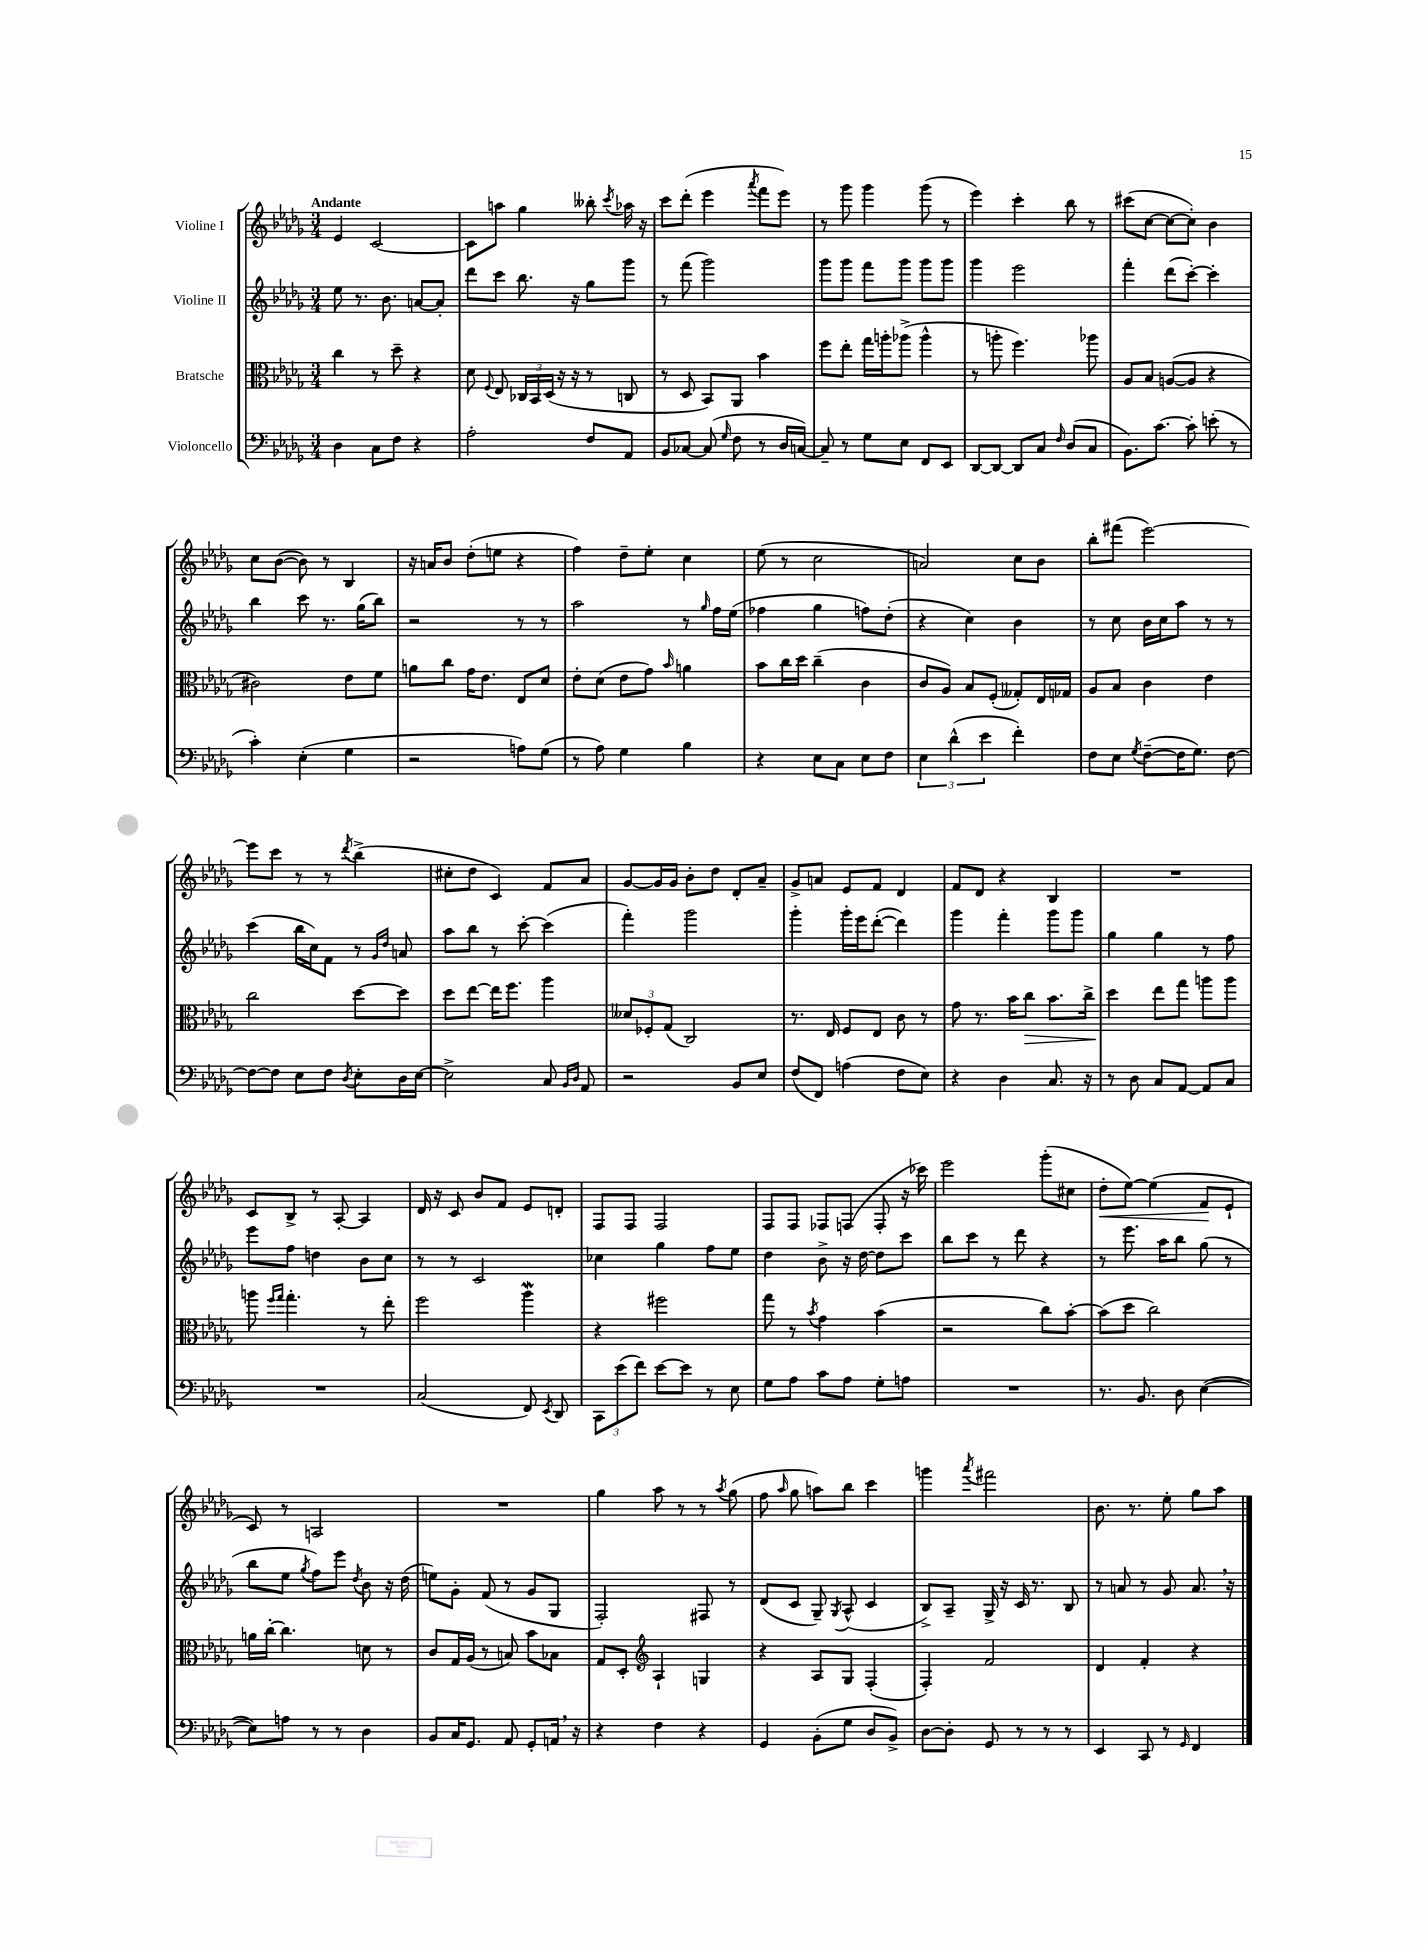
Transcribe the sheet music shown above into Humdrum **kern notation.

**kern	**kern	**dynam	**kern	**kern	**dynam
*part4	*part3	*part3	*part2	*part1	*part1
*staff4	*staff3	*staff3	*staff2	*staff1	*staff1
*I"Violoncello	*I"Bratsche	*	*I"Violine II	*I"Violine I	*
*clefF4	*clefC3	*	*clefG2	*clefG2	*
*k[b-e-a-d-g-]	*k[b-e-a-d-g-]	*	*k[b-e-a-d-g-]	*k[b-e-a-d-g-]	*
*M3/4	*M3/4	*	*M3/4	*M3/4	*
=1	=1	=1	=1	=1	=1
!	!	!	!	!LO:TX:a:B:t=Andante	!
4D-\	4cc\	.	8ee-\	4e-/	.
.	.	.	8.r	.	.
8C\L	8r	.	.	[2c/	.
.	.	.	8.b-\	.	.
8F\J	8dd-~\	.	.	.	.
4r	4r	.	[8an/L	.	.
.	.	.	8a'/J]	.	.
=2	=2	=2	=2	=2	=2
2A-'\	8d-\	.	8ddd-\L	8c\L]	.
.	8qqF/	.	.	.	.
.	8E-/	.	8ccc\J	8aan\J	.
.	24C-X/LL	.	8.bb-\	4gg-\	.
.	24BB-/	.	.	.	.
.	(24D-/JJ	.	.	.	.
.	16r	.	.	.	.
.	16r	.	16r	.	.
8F/L	8r	.	8gg-\L	8bb--X'\	.
.	.	.	.	8qccc/	.
8AA-/J	8Cn/	.	8ggg-\J	16aa-X\	.
.	.	.	.	16r	.
=3	=3	=3	=3	=3	=3
8BB-/L	8r	.	8r	8ccc\L	.
[8C-X/J	8D-/	.	(8fff\	(8ddd-'\J	.
(8C-/]	8BB-/L)	.	2ggg-\)	4eee-\	.
16qqG-/	.	.	.	.	.
8F\	8AA-/J	.	.	.	.
.	.	.	.	8qaaa-/	.
8r	4b-\	.	.	8fff\L	.
16D-/LL	.	.	.	8eee-\J)	.
[16Cn/JJ)	.	.	.	.	.
=4	=4	=4	=4	=4	=4
8C~/]	8ff\L	.	8ggg-\L	8r	.
8r	8ee-'\J	.	8ggg-\J	8ggg-\	.
8G-\L	16gg-\LL	.	8fff\L	4ggg-\	.
.	16aan'\J	.	.	.	.
8E-\J	(8aa-X^\J	.	8ggg-\J	.	.
8FF/L	4aa-^^\	.	8ggg-\L	(8ggg-\	.
8EE-/J	.	.	8ggg-\J	8r	.
=5	=5	=5	=5	=5	=5
[8DD-/L	8r	.	4ggg-\	4eee-\)	.
8DD-/J_	8aan'\	.	.	.	.
8DD-/L]	4.ff\)	.	2eee-\	4ccc'\	.
8C/J	.	.	.	.	.
16qqF/	.	.	.	.	.
(8D-/L	.	.	.	8bb-\	.
8C/J	8aa-X\	.	.	8r	.
=6	=6	=6	=6	=6	=6
8.BB-\L)	8A-/L	.	4fff'\	(8ccc#X\L	.
.	8B-/J	.	.	[8cc\J	.
[8.c\J	.	.	.	.	.
.	([8An/L	.	(8ddd-\L	8cc\L_	.
8c'\]	8A/J]	.	[8ccc'\J)	8cc'\J])	.
(8en'\	4r	.	4ccc'\]	4b-\	.
8r	.	.	.	.	.
!!LO:LB:g=z
=7	=7	=7	=7	=7	=7
4c'\)	2c#X\)	.	4bb-\	8cc\L	.
.	.	.	.	([8b-\J	.
(4E-'\	.	.	8ccc\	8b-\])	.
.	.	.	8.r	8r	.
4G-\	8e-\L	.	.	4B-/	.
.	.	.	(16gg-\KL	.	.
.	8f\J	.	8bb-\J)	.	.
=8	=8	=8	=8	=8	=8
2r	8an\L	.	2r	16r	.
.	.	.	.	16an/KL	.
.	8cc\J	.	.	8b-/J	.
.	16g-\KL	.	.	(8dd-'\L	.
.	8.e-\J	.	.	.	.
.	.	.	.	8een\J	.
8An\L)	8E-/L	.	8r	4r	.
(8G-\J	8d-/J	.	8r	.	.
=9	=9	=9	=9	=9	=9
8r	8e-'\L	.	2aa-\	4ff\)	.
8A-\)	(8d-\J	.	.	.	.
4G-\	8e-\L	.	.	8dd-~\L	.
.	8g-\J)	.	.	8ee-'\J	.
.	16qqb-/	.	.	.	.
4B-\	4an\	.	8r	4cc\	.
.	.	.	16qqgg-/	.	.
.	.	.	16ff\LL	.	.
.	.	.	(16ee-\JJ	.	.
=10	=10	=10	=10	=10	=10
4r	8b-\L	.	4ff-X\	(8ee-\	.
.	16cc\L	.	.	8r	.
.	16dd-\JJ	.	.	.	.
8E-\L	(4cc~\	.	4gg-\	2cc\	.
8C\J	.	.	.	.	.
8E-\L	4c\	.	8ffn\L)	.	.
8F\J	.	.	(8dd-'\J	.	.
=11	=11	=11	=11	=11	=11
6E-\	8c/L	.	4r	2an/)	.
.	8A-/J)	.	.	.	.
(6d-^^\	.	.	.	.	.
.	8B-/L	.	4cc\)	.	.
6e-\	.	.	.	.	.
.	(8F'/J	.	.	.	.
4f'\)	8G--X'/L)	.	4b-\	8cc\L	.
.	16E-/L	.	.	8b-\J	.
.	16G-X/JJ	.	.	.	.
=12	=12	=12	=12	=12	=12
8F\L	8A-/L	.	8r	8bb-'\L	.
8E-\J	8B-/J	.	8cc\	(8fff#X\J	.
8qG-/	.	.	.	.	.
([8F~\L	4c\	.	16b-\LL	[2eee-\)	.
.	.	.	16cc\J	.	.
16F\K]	.	.	8aa-\J	.	.
8.G-\J)	.	.	.	.	.
.	4e-\	.	8r	.	.
[8F\	.	.	8r	.	.
!!LO:LB:g=z
=13	=13	=13	=13	=13	=13
8F\L_	2cc\	.	(4ccc\	8eee-\L]	.
8F\J]	.	.	.	8ccc\J	.
8E-\L	.	.	16bb-\LL	8r	.
.	.	.	16cc\J)	.	.
8F\J	.	.	8f\J	8r	.
8qD-/	.	.	.	8qddd-/	.
8E-'\L	[8dd-\L	.	8r	(4bb-^\	.
.	.	.	16qqg-/LL	.	.
.	.	.	16qqdd-/JJ	.	.
16D-\L	8dd-\J]	.	8an/	.	.
[16E-\JJ	.	.	.	.	.
=14	=14	=14	=14	=14	=14
2E-^\]	8dd-\L	.	8aa-\L	8cc#X'\L	.
.	[8ee-\J	.	8bb-\J	8dd-\J	.
.	16ee-\KL]	.	8r	4c/)	.
.	8.ff\J	.	.	.	.
.	.	.	[8ccc'\	.	.
8C/	4aa-\	.	(4ccc\]	8f/L	.
16qqBB-/LL	.	.	.	.	.
16qqD-/JJ	.	.	.	.	.
8AA-/	.	.	.	8a-/J	.
=15	=15	=15	=15	=15	=15
2r	12d--X/L	.	4fff'\)	[8g-/L	.
.	12F-X'/	.	.	.	.
.	.	.	.	16g-/L]	.
.	(12G-/J	.	.	.	.
.	.	.	.	16g-/JJ	.
.	2C/)	.	2ggg-\	8b-'\L	.
.	.	.	.	8dd-\J	.
8BB-/L	.	.	.	8d-'/L	.
8E-/J	.	.	.	8a-~/J	.
=16	=16	=16	=16	=16	=16
(8F/L	8.r	.	4ggg-'\	8g-^/L	.
8FF/J)	.	.	.	8an/J	.
.	16E-/	.	.	.	.
(4An\	8F/L	.	16ggg-'\LL	8e-/L	.
.	.	.	16eee-\J	.	.
.	8E-/J	.	([8ddd-'\J	8f/J	.
8F\L	8c\	.	4ddd-\])	4d-/	.
8E-\J)	8r	.	.	.	.
=17	=17	=17	=17	=17	=17
4r	8g-\	.	4ggg-\	8f/L	.
.	8.r	.	.	8d-/J	.
4D-\	.	.	4fff'\	4r	.
.	16b-\KL	.	.	.	.
!	!	!LO:HP:b	!	!	!
.	8cc\J	>	.	.	.
8.C/	8.b-\L	.	8ggg-\L	4B-/	.
.	.	.	8ggg-\J	.	.
16r	16cc^\Jk	.	.	.	.
=18	=18	=18	=18	=18	=18
8r	4dd-\	.	4gg-\	2.r	.
8D-\	.	.	.	.	.
8C/L	8ee-\L	]	4gg-\	.	.
[8AA-/J	8gg-\J	.	.	.	.
8AA-/L]	8aan\L	.	8r	.	.
8C/J	8aa\J	.	8ff\	.	.
!!LO:LB:g=z
=19	=19	=19	=19	=19	=19
2.r	8aan\	.	8eee-\L	8c/L	.
.	16qqff/LL	.	.	.	.
.	16qqgg-/JJ	.	.	.	.
.	4.gg-'\	.	8ff\J	8B-^/J	.
.	.	.	4ddn\	8r	.
.	.	.	.	[8A-'/	.
.	8r	.	8b-\L	4A-/]	.
.	8ee-'\	.	8cc\J	.	.
=20	=20	=20	=20	=20	=20
(2C/	2ff\	.	8r	16d-/	.
.	.	.	.	16r	.
.	.	.	8r	8c/	.
.	.	.	2c/	8b-/L	.
.	.	.	.	8f/J	.
8FF/)	4aa-W\	.	.	8e-/L	.
8qEE-/	.	.	.	.	.
8DD-/	.	.	.	8dn'/J	.
=21	=21	=21	=21	=21	=21
12CC\L	4r	.	4cc-X\	8F/L	.
(12e-\	.	.	.	.	.
.	.	.	.	8F/J	.
12f\J)	.	.	.	.	.
[8e-\L	2ff#X\	.	4gg-\	2F/	.
8e-\J]	.	.	.	.	.
8r	.	.	8ff\L	.	.
8E-\	.	.	8ee-\J	.	.
=22	=22	=22	=22	=22	=22
8G-\L	8gg-\	.	4dd-\	8F/L	.
8A-\J	8r	.	.	8F/J	.
.	8qb-/	.	.	.	.
8c\L	4g-\	.	8b-^\	8F-X/L	.
8A-\J	.	.	16r	(8Fn/J	.
.	.	.	[16dd-\	.	.
8G-'\L	(4b-\	.	8dd-\L]	8F'/	.
8An\J	.	.	8ccc\J	16r	.
.	.	.	.	16ccc-X\)	.
=23	=23	=23	=23	=23	=23
2.r	2r	.	8bb-\L	2eee-\	.
.	.	.	8ccc\J	.	.
.	.	.	8r	.	.
.	.	.	8ddd-\	.	.
.	8cc\L)	.	4r	(8ggg-'\L	.
.	[8b-'\J	.	.	8cc#X\J	.
=24	=24	=24	=24	=24	=24
!	!	!	!	!	!LO:HP:b
8.r	(8b-\L]	.	8r	8dd-'\L	<
.	8dd-\J	.	8.eee-\	[8ee-\J)	.
8.BB-/	.	.	.	.	.
.	2cc\)	.	.	(4ee-\]	.
.	.	.	16aa-\KL	.	.
8D-\	.	.	8bb-\J	.	.
([4E-\	.	.	(8gg-\	8f/L	.
.	.	.	8r	8e-`/J	[
!!LO:LB:g=z
=25	=25	=25	=25	=25	=25
8E-\L])	16an\LL	.	8bb-\L	8c/)	.
.	[16cc'\JJ	.	.	.	.
8An\J	4.cc\]	.	8ee-\J	8r	.
.	.	.	8qgg-/	.	.
8r	.	.	8ff\L)	2An/	.
8r	.	.	8eee-\J	.	.
.	.	.	8qdd-/	.	.
4D-\	8dn\	.	8b-\	.	.
.	8r	.	16r	.	.
.	.	.	(16dd-\	.	.
=26	=26	=26	=26	=26	=26
8BB-/L	8c/L	.	8een\L)	2.r	.
16C/K	16G-/L	.	8g-'\J	.	.
8.GG-/J	(16A-/JJ	.	.	.	.
.	8r	.	(8f/	.	.
8AA-/	8Bn/)	.	8r	.	.
8GG-'/L	8b-\L	.	8g-/L	.	.
16AAn,/Jk	8B-X\J	.	8G-/J	.	.
16r	.	.	.	.	.
=27	=27	=27	=27	=27	=27
4r	8G-/L	.	2F'/)	4gg-\	.
.	8D-'/J	.	.	.	.
*	*clefG2	*	*	*	*
4F\	4A-`/	.	.	8aa-\	.
.	.	.	.	8r	.
4r	4Gn/	.	8F#X/	8r	.
.	.	.	.	8qaa-/	.
.	.	.	8r	(8gg-\	.
=28	=28	=28	=28	=28	=28
4GG-/	4r	.	(8d-/L	8ff\	.
.	.	.	.	16qqaa-/	.
.	.	.	8c/J	8gg-\	.
(8BB-'\L	8A-/L	.	8G-~/)	8aan\L)	.
.	.	.	8qG-/	.	.
8G-\J	8G-/J	.	(8A-^^/	8bb-\J	.
8D-/L	(4F'/	.	4c/	4ccc\	.
8BB-^/J)	.	.	.	.	.
=29	=29	=29	=29	=29	=29
[8D-\L	4F'/)	.	8B-^/L)	4gggn\	.
8D-'\J]	.	.	8A-~/J	.	.
.	.	.	.	8qaaa-/	.
8GG-/	2f/	.	16G-^/	2fff#X\	.
.	.	.	16r	.	.
8r	.	.	16c/	.	.
.	.	.	8.r	.	.
8r	.	.	.	.	.
8r	.	.	8B-/	.	.
=30	=30	=30	=30	=30	=30
4EE-/	4d-/	.	8r	8.b-\	.
.	.	.	8an/	.	.
.	.	.	.	8.r	.
8CC/	4f'/	.	8r	.	.
8r	.	.	8g-/	8ee-'\	.
16qqGG-/	.	.	.	.	.
4FF/	4r	.	8.a,/	8gg-\L	.
.	.	.	.	8aa-\J	.
.	.	.	16r	.	.
==	==	==	==	==	==
*-	*-	*-	*-	*-	*-
